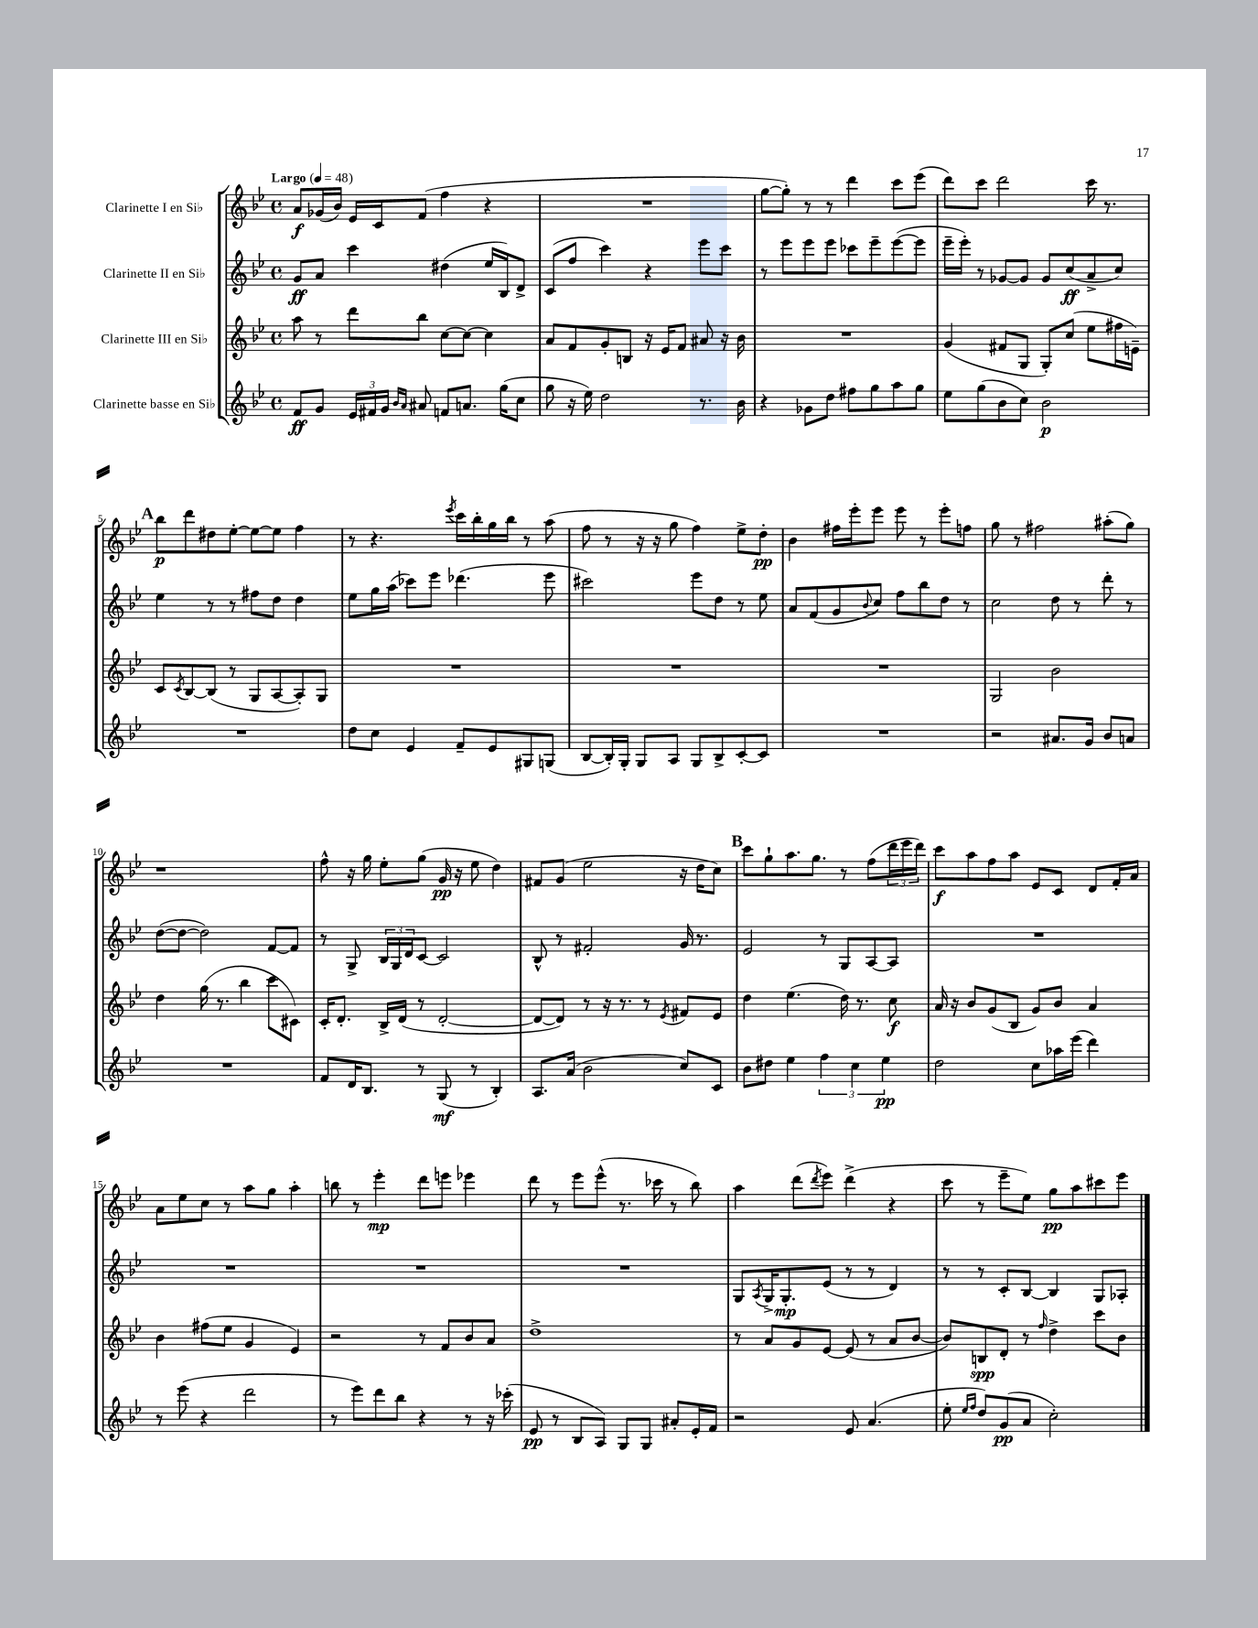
<<
\new StaffGroup <<
\new Staff = "s0" \with { instrumentName = "Clarinette I en Sib" } {
    \clef treble \key bes \major \defaultTimeSignature \time 4/4 \tempo "Largo" 4 = 48
    a'8\f ges'16( bes'16) ees'16 c'16 f'8( f''4 r4 |
    R1 |
    g''8~ g''8-.) r8 r8 d'''4 c'''8 ees'''8( |
    d'''8) c'''8 d'''2 c'''16 r8. |
    \mark \markup { \bold "A" } bes''8\p d'''8 dis''8 ees''8~-. ees''8~ ees''8 f''4 |
    r8 r4. \acciaccatura { ees'''8 } c'''16 bes''16-. g''16 bes''16 r8 a''8( |
    f''8 r8 r16 r16 g''8 f''4) ees''8-> d''8-.\pp |
    bes'4 fis''16 ees'''16-. ees'''8 ees'''8 r8 ees'''8-. f''8 |
    g''8 r8 fis''2 ais''8-.( g''8) |
    r1 |
    f''8-^ r16 g''16 ees''8-. g''8( g'16\pp r16 ees''8 d''4) |
    fis'8 g'8( ees''2 r16 d''16 c''8) |
    \mark \markup { \bold "B" } c'''8 g''8-! a''8. g''8. r8 f''8( \tuplet 3/2 { d'''16 ees'''16 d'''16) } |
    c'''8\f a''8 f''8 a''8 ees'8 c'8 d'8 f'16-. a'16 |
    a'8 ees''8 c''8 r8 a''8 g''8 a''4-. |
    b''8 r8 ees'''4-.\mp d'''8 e'''8 ees'''4 |
    d'''8 r8 ees'''8 ees'''8-^( r8. ces'''16 r8 bes''8) |
    a''4 d'''8( \acciaccatura { d'''8 } ees'''8) d'''4->( r4 |
    c'''8 r8 ees'''8-- ees''8) g''8\pp a''8 cis'''8 ees'''8 \bar "|." |
}
\new Staff = "s1" \with { instrumentName = "Clarinette II en Sib" } {
    \clef treble \key bes \major \defaultTimeSignature \time 4/4
    g'8\ff a'8 c'''4 dis''4( ees''16 bes16) d'8-> |
    c'8( f''8 c'''4) r4 ees'''8 c'''8 |
    r8 ees'''8 ees'''8 ees'''8 ces'''8 ees'''8-- ees'''8~( ees'''8 |
    ees'''16-- ees'''16-.) r8 ges'8~ ges'8 ges'8 c''8\ff( a'8-> c''8) |
    \mark \markup { \bold "A" } ees''4 r8 r8 fis''8 d''8 d''4 |
    ees''8 g''16 a''16( ces'''8) ees'''8 des'''4.( ees'''8 |
    cis'''2) ees'''8 d''8 r8 ees''8 |
    a'8 f'8( g'8 \appoggiatura { bes'8 } c''8) f''8 bes''8 d''8 r8 |
    c''2 d''8 r8 d'''8-. r8 |
    d''8~( d''8~ d''2) f'8~ f'8 |
    r8 g8-> \tuplet 3/2 { bes16 g16 d'16 } c'8~ c'2 |
    bes8-^ r8 fis'2-. g'16 r8. |
    \mark \markup { \bold "B" } ees'2 r8 g8 a8~ a8 |
    R1 |
    R1 |
    R1 |
    R1 |
    g8 \acciaccatura { a8 } g16-> g8.-.\mp ees'8( r8 r8 d'4) |
    r8 r8 c'8-. bes8~ bes4 g8 aes8-. \bar "|." |
}
\new Staff = "s2" \with { instrumentName = "Clarinette III en Sib" } {
    \clef treble \key bes \major \defaultTimeSignature \time 4/4
    a''8 r8 d'''8 bes''8 c''8~ c''8~ c''4 |
    a'8 f'8 g'8-. b8 r16 ees'16 f'8 ais'8 r16 bes'16 |
    R1 |
    g'4( fis'8 g8 g8-.) c''8( ees''8 fis''16 e'16--) |
    \mark \markup { \bold "A" } c'8 \acciaccatura { c'8 } bes8~ bes8( r8 g8 a8~ a8-.) g8 |
    R1 |
    R1 |
    R1 |
    g2 bes'2 |
    d''4 g''16( r8. bes''4 c'''8 cis'8) |
    c'16-. d'8.-. bes16-> d'16( r8 d'2~-. |
    d'8~ d'8) r8 r16 r8. r8 \acciaccatura { ees'8 } fis'8 ees'8 |
    \mark \markup { \bold "B" } d''4 ees''4.( d''16) r8. c''8\f |
    a'16 r16 bes'8 g'8( bes8 g'8) bes'8 a'4 |
    bes'4 fis''8( ees''8 g'4 ees'4) |
    r2 r8 f'8 bes'8 a'8 |
    d''1-> |
    r8 a'8 g'8 ees'8~ ees'8( r8 a'8 bes'8~ |
    bes'8) b8\spp d'8-. r8 \grace { f''16 } d''4-> c'''8 bes'8 \bar "|." |
}
\new Staff = "s3" \with { instrumentName = "Clarinette basse en Sib" } {
    \clef treble \key bes \major \defaultTimeSignature \time 4/4
    f'8\ff g'8 \tuplet 3/2 { ees'16 fis'16 g'16 } \grace { bes'16 a'16 } ais'8 f'8 a'8. g''16( c''8 |
    g''8 r16 ees''16) d''2 r8. bes'16 |
    r4 ges'8 d''8 fis''8 g''8 a''8 g''8 |
    ees''8 g''8( bes'8 c''8) bes'2\p |
    \mark \markup { \bold "A" } R1 |
    d''8 c''8 ees'4 f'8-- ees'8 gis8 g8( |
    bes8~ bes16-.) g16-. g8 a8 g8 bes8-> c'8~-. c'8 |
    R1 |
    r2 ais'8. g'16 bes'8 a'8 |
    R1 |
    f'8 d'16 bes8. r8 g8\mf( r8 bes4-.) |
    a8. a'16( bes'2 c''8) c'8 |
    \mark \markup { \bold "B" } bes'8 dis''8 ees''4 \tuplet 3/2 { f''4 c''4 ees''4\pp } |
    d''2 c''8 aes''16 ees'''16( d'''4) |
    r8 ees'''8( r4 d'''2 |
    r8 ees'''8) d'''8 bes''8 r4 r8 r16 ces'''16-.( |
    ees'8\pp r8 bes8 a8) g8 g8 ais'8-. ees'16-. f'16 |
    r2 ees'8 a'4.( |
    ees''8-. \grace { ees''16 f''16 } d''8) g'8\pp( a'8 c''2-.) \bar "|." |
}
>>
>>
